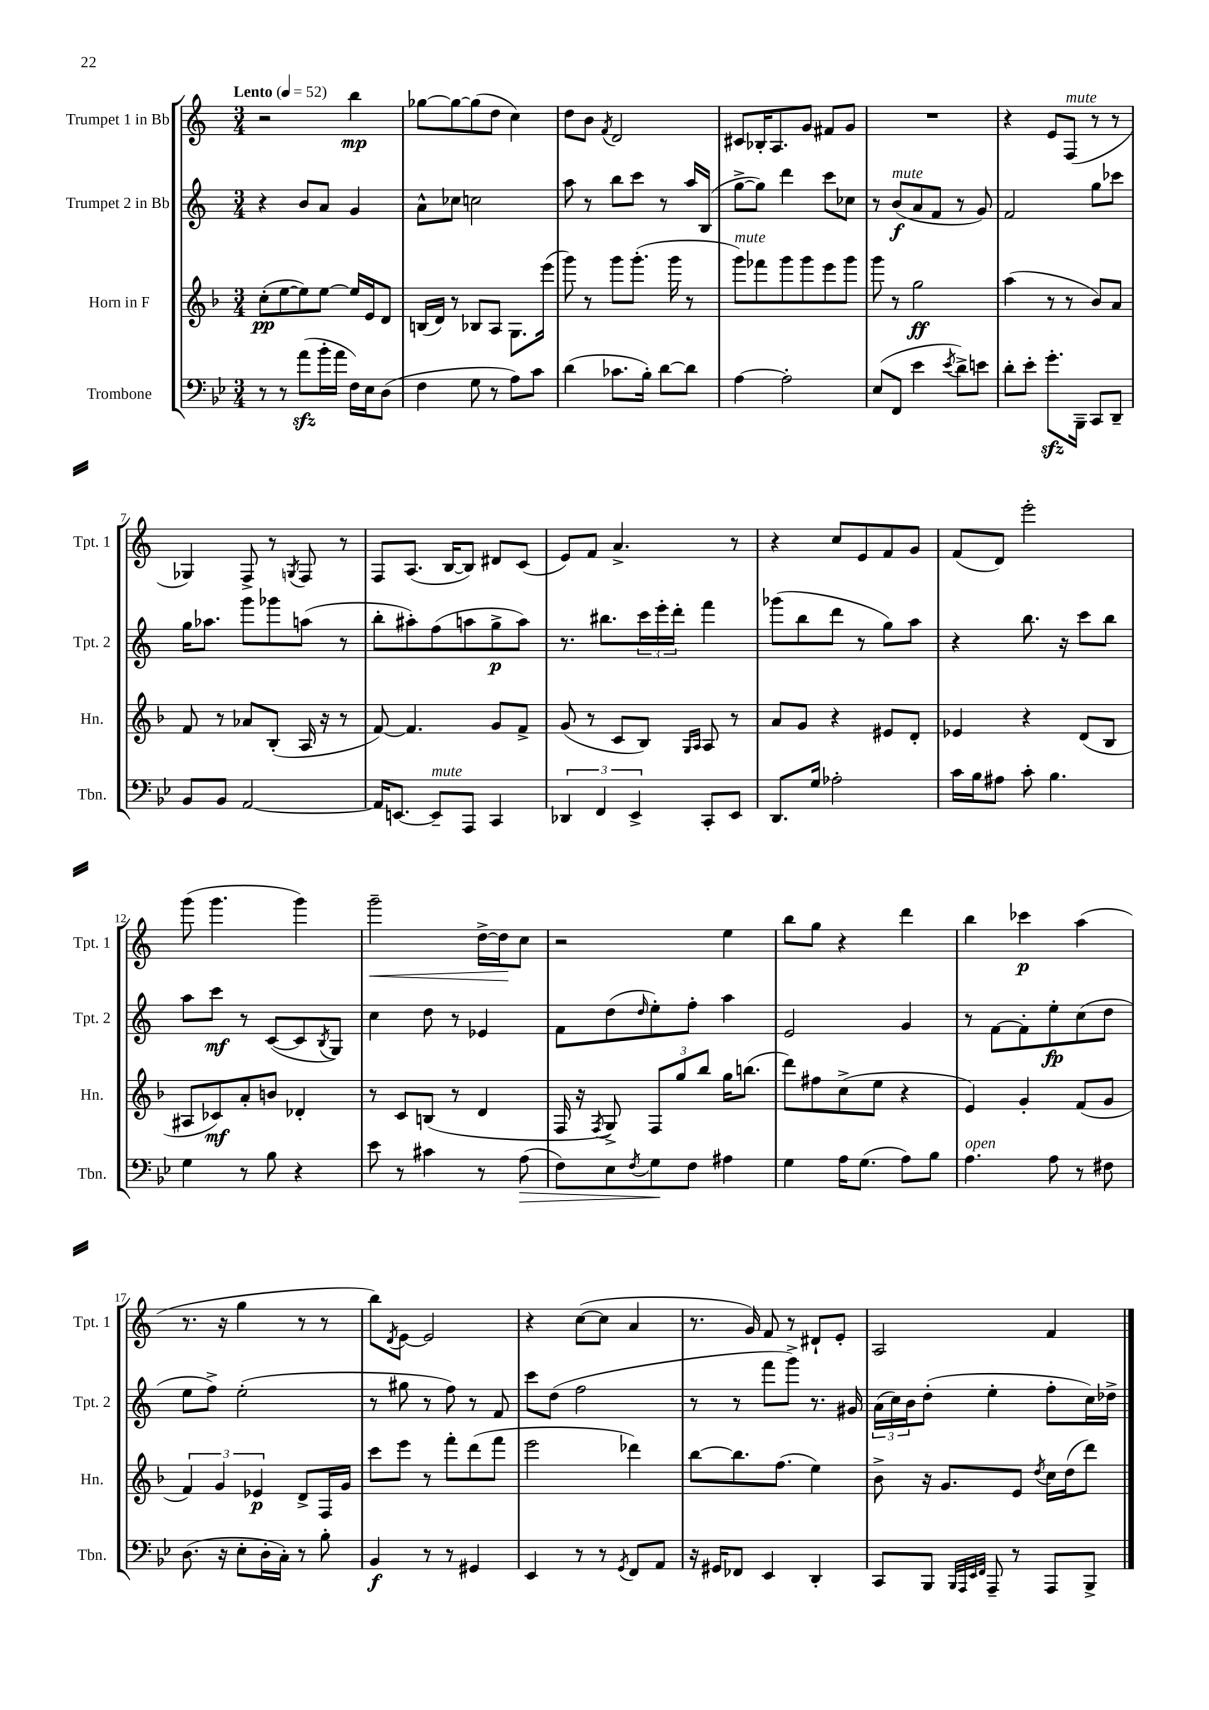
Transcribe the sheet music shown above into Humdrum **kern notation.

**kern	**kern	**kern	**kern
*staff4	*staff3	*staff2	*staff1
*clefF4	*clefG2	*clefG2	*clefG2
*k[b-e-]	*k[b-]	*k[]	*k[]
*M3/4	*M3/4	*M3/4	*M3/4
*MM52	*MM52	*MM52	*MM52
8r	(8cc'	4r	2r
8r	[8ee	.	.
(8a	8ee])	8b	.
16b-'	[8ee	8a	.
16a	.	.	.
16F)	16ee]	4g	4bb
16E-	16e	.	.
(8D	8d	.	.
=	=	=	=
4F	(16B	8a^^	[8gg-
.	16d)	.	.
.	8r	8cc-	8gg-_
8G	8B-	2cc	(8gg-]
8r	8A	.	8dd
8A)	8.G	.	4cc)
8c	.	.	.
.	(16eee	.	.
=	=	=	=
(4d	8ggg)	8aa	8dd
.	8r	8r	8b
.	.	.	8qf
8.c-	8ggg	8bb	2d
.	(8.ggg'	8ccc	.
16B-')	.	.	.
[8d	.	8r	.
.	16ggg	.	.
8d]	8r	16aa	.
.	.	(16B	.
=	=	=	=
[4A	8ggg)	[8gg^	8c#
.	8fff-	8gg])	16B-'
.	.	.	8.A
2A']	8ggg	4ddd	.
.	8ggg	.	8g
.	8eee	8ccc	8f#
.	8ggg	8cc-	8g
=	=	=	=
(8E-	8ggg	8r	2.r
8FF	8r	(8b	.
4e-	2gg	8a	.
.	.	8f	.
8qe-	.	.	.
8d^)	.	8r	.
8e	.	8g)	.
=	=	=	=
8d'	(4aa	2f	4r
8e-'	.	.	.
8.g'	8r	.	8e
.	8r	.	(8F
16BBB-~	.	.	.
8CC	8b-)	8gg	8r
8DD~	8a	8ccc-	8r
=	=	=	=
8BB-	8f	16gg	4G-)
.	.	8.aa-	.
8BB-	8r	.	.
[2AA	8a-	8ggg	8F^
.	(8B-'	8ggg-	8r
.	.	.	8qG
.	16A	(8aa	8F
.	16r	.	.
.	8r	8r	8r
=	=	=	=
16AA]	[8f)	8bb'	8F
[8.EE	.	.	.
.	4.f]	8aa#')	(8.A
8EE~]	.	(8ff	.
.	.	.	[16B
8AAA	.	8aa	8B])
4CC	8g	8gg^	8d#
.	8f^	8aa)	(8c
=	=	=	=
6DD-	(8g	8.r	8e)
.	8r	.	8f
6FF	.	.	.
.	.	8.bb#	.
.	8c	.	4.a^
6EE-^	.	.	.
.	8B-)	24ccc	.
.	.	24eee'	.
.	.	24ddd'	.
.	16qqG	.	.
.	16qqA	.	.
8CC'	8A	4fff	.
8EE-	8r	.	8r
=	=	=	=
8.DD	8a	(8ggg-	4r
.	8g	8bb	.
16G	.	.	.
2A-'	4r	8ddd	8cc
.	.	8r	8e
.	8e#	8gg)	8f
.	8d'	8aa	8g
=	=	=	=
16c	4e-	4r	(8f
16B-	.	.	.
8A#	.	.	8d)
8c'	4r	8.bb	2eee'
4.B-	.	.	.
.	.	16r	.
.	(8d	8ccc	.
.	8B-	8bb	.
=	=	=	=
4G	8A#	8aa	(8ggg
.	8c-)	8ccc	4.ggg
8r	8a'	8r	.
8B-	8b	([8c	.
4r	4d-'	8c]	4ggg)
.	.	8qB	.
.	.	8G)	.
=	=	=	=
8e-	8r	4cc	2ggg~
8r	8c	.	.
4c#	(8B	8dd	.
.	8r	8r	.
8r	4d	4e-	[16dd^
.	.	.	16dd]
(8A	.	.	8cc
=	=	=	=
8F)	16F	8f	2r
.	16r	.	.
.	8qF	.	.
8E-	8G^)	(8dd	.
8qF	.	16qqdd	.
8G	12F	8ee')	.
.	12gg	.	.
8F	.	8ff'	.
.	12bb-	.	.
4A#	16gg	4aa	4ee
.	(8.bb	.	.
=	=	=	=
4G	8ddd)	2e	8bb
.	8ff#	.	8gg
16A	(8cc^	.	4r
(8.G	.	.	.
.	8ee	.	.
8A)	4r	4g	4ddd
8B-	.	.	.
=	=	=	=
4.A	4e)	8r	4bb
.	.	[8f	.
.	4g'	8f']	4ccc-
8A	.	8ee'	.
8r	(8f	(8cc	(4aa
8F#	8g	8dd	.
=	=	=	=
(8.D	6f)	8ee	8.r
.	.	8ff^)	.
.	6g	.	.
16r	.	.	16r
8E-'	.	(2ee'	4gg
.	6e-	.	.
16D'	.	.	.
16C')	.	.	.
8r	8d^	.	8r
8B-'	16F	.	8r
.	16g	.	.
=	=	=	=
4BB-	8ccc	8r	8bb)
.	.	.	8qd
.	8eee	8gg#	[8e
8r	8r	8r	2e]
8r	8fff'	8ff)	.
4GG#	(8ddd	8r	.
.	8fff	8f	.
=	=	=	=
4EE-	2eee	8ccc	4r
.	.	(8dd	.
8r	.	2ff	([8cc
8r	.	.	8cc]
8qGG	.	.	.
8FF	4ddd-)	.	4a
8AA	.	.	.
=	=	=	=
16r	[8bb-	8r	8.r
16GG#	.	.	.
8FF-	8.bb-]	8r	.
.	.	.	16g)
4EE-	.	8fff	8f
.	(8.ff	.	.
.	.	8ggg^)	8r
4DD'	4ee)	8.r	8d#`
.	.	.	8e'
.	.	16g#	.
=	=	=	=
8CC	8b-^	(24a	2A
.	.	24cc)	.
.	.	24b	.
8BBB-	16r	(8dd'	.
.	8.g	.	.
32qqBBB-	.	.	.
32qqAAA	.	.	.
32qqEE-	.	.	.
32qqFF	.	.	.
8AAA~	.	4ee'	.
8r	8e	.	.
.	8qdd	.	.
8AAA	16cc	8ff'	4f
.	(16dd	.	.
8BBB-^	8ddd)	16cc)	.
.	.	16dd-^	.
==	==	==	==
*-	*-	*-	*-
